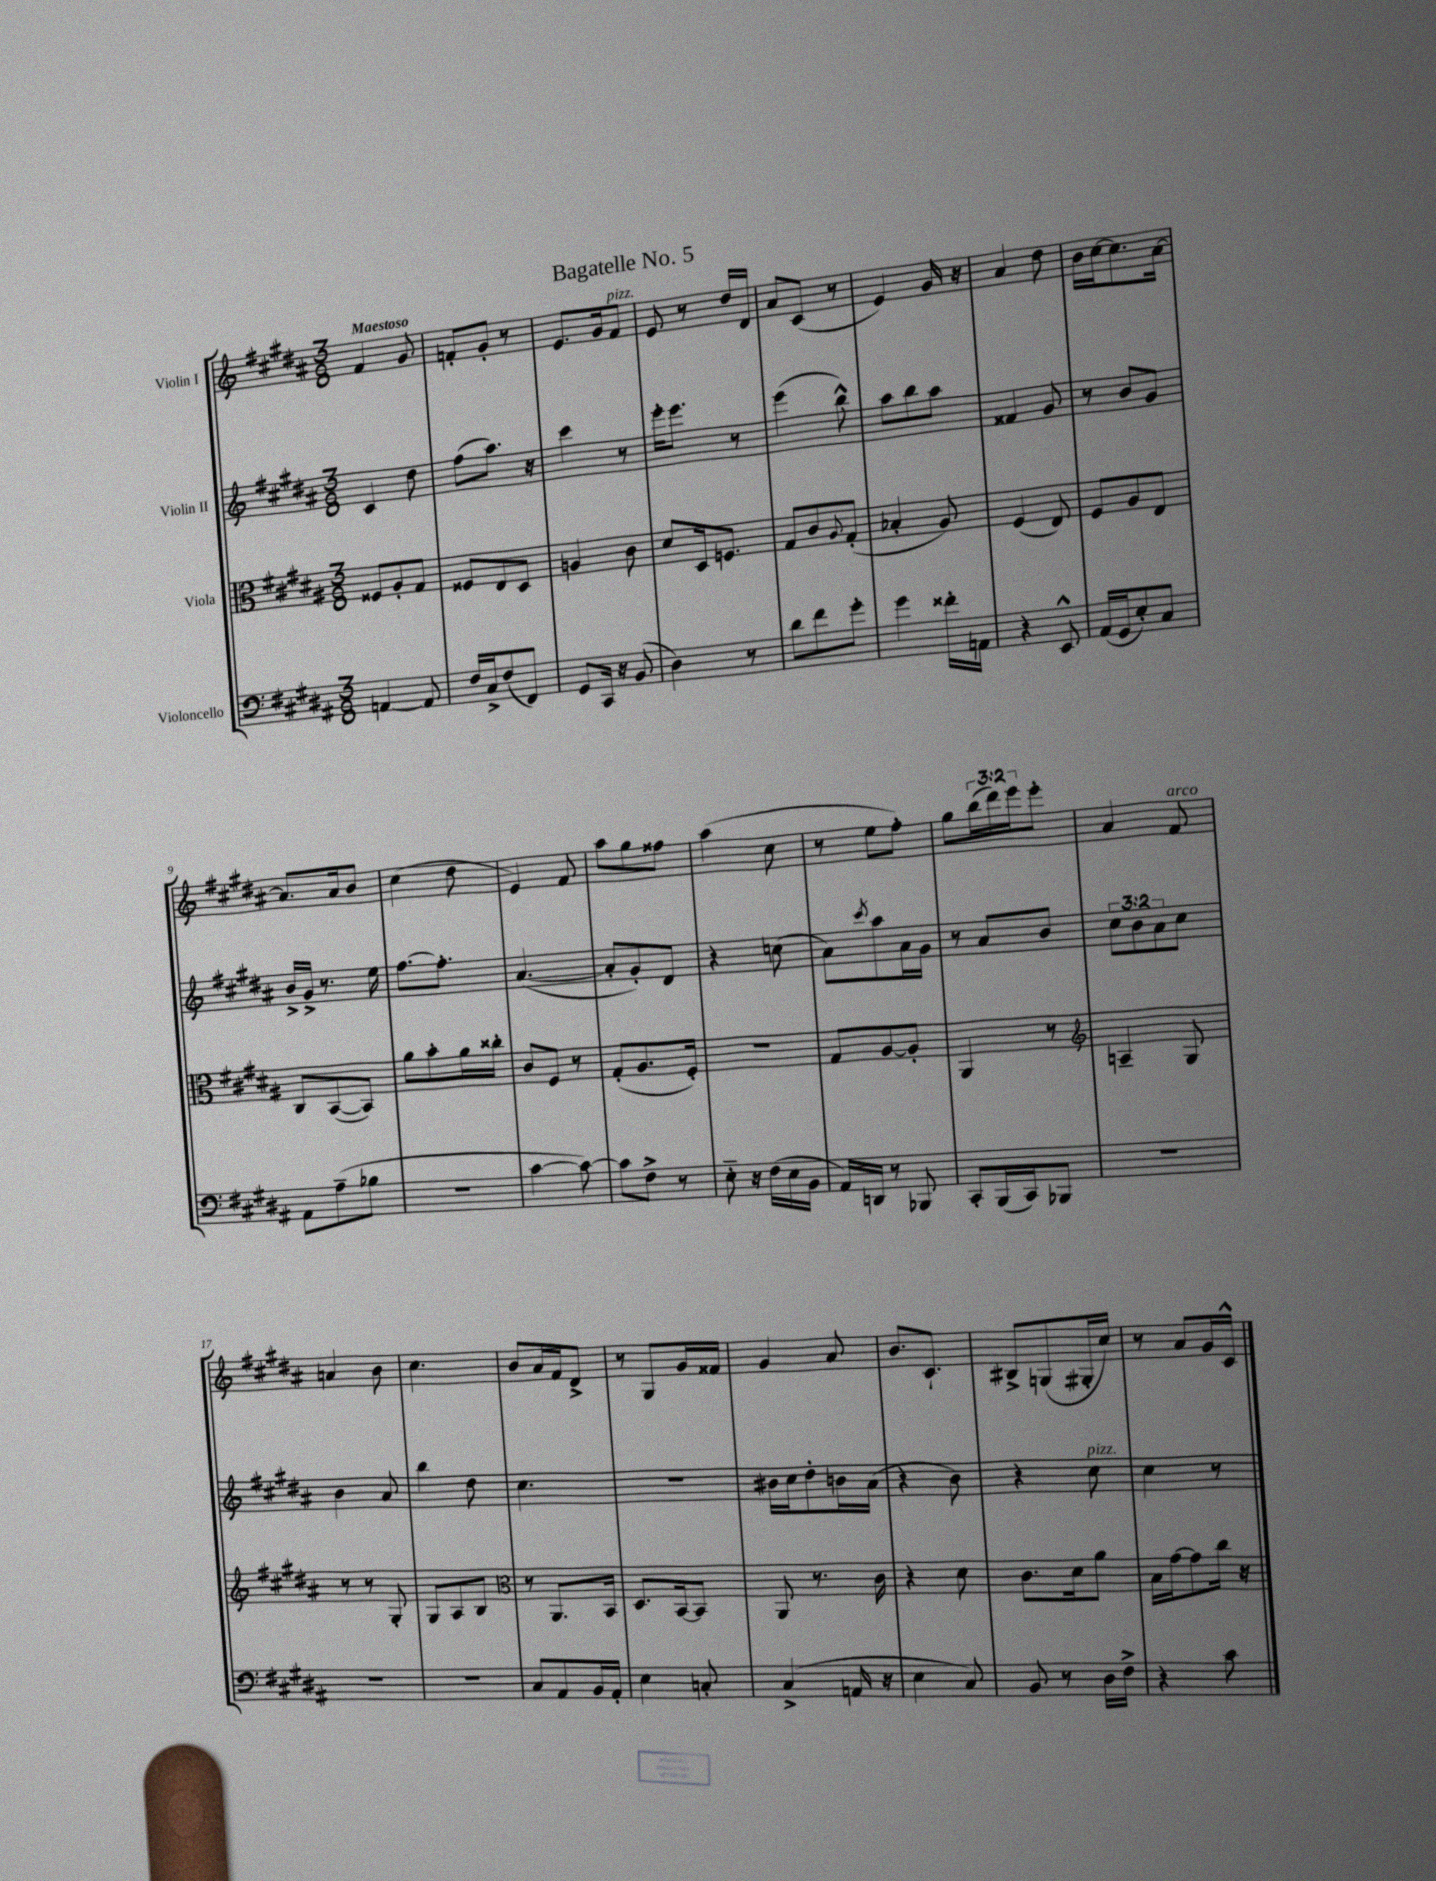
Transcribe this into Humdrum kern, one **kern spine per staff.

**kern	**kern	**kern	**kern
*staff4	*staff3	*staff2	*staff1
*clefF4	*clefC3	*clefG2	*clefG2
*k[f#c#g#d#a#]	*k[f#c#g#d#a#]	*k[f#c#g#d#a#]	*k[f#c#g#d#a#]
*M3/8	*M3/8	*M3/8	*M3/8
[4AA	8F##	4c#	4f#
.	8A#'	.	.
8AA]	8G#	8dd#	8g#
=	=	=	=
16F#	8F##	(8ff#	8f'
16C#^	.	.	.
(8F#	8E	8.aa#)	8g#'
8FF#)	8D#	.	8r
.	.	16r	.
=	=	=	=
8GG#	4A	4ccc#	8.e
16CC#	.	.	.
16r	.	.	16g#
(8BB	8c#	8r	8f#
=	=	=	=
4D#)	8d#	16eee'	8e
.	.	8.eee	.
.	16D#	.	8r
.	8.F	.	.
8r	.	8r	16dd#
.	.	.	16d#
=	=	=	=
8d#	8G#	(4eee	8a#
8f#	8c#	.	(8c#
.	8qqA#	.	.
8g#'	(8G#'	8bb^^)	8r
=	=	=	=
4g#	4B-'	8aa#	4e)
.	.	8bb	.
16f##'	8A#)	8aa#	16g#
16AA	.	.	16r
=	=	=	=
4r	(4F#	4f##	4a#
8EE^^	8E)	8g#	8dd#
=	=	=	=
(16AA#	8F#	8r	16b
16GG#	.	.	[16cc#
8E')	8A#	8b	8.cc#]
8C#	8E	8g#	.
.	.	.	[16a#
=	=	=	=
8AA#	8C#	16b^	8.a#]
.	.	16g#^	.
(8A#~	([8BB	8.r	.
.	.	.	16a#
8B-	8BB])	.	8b
.	.	16ee	.
=	=	=	=
4.r	8a#	[8.ff#	(4cc#
.	8b'	.	.
.	.	8.ff#']	.
.	16a#	.	8dd#
.	16cc##'	.	.
=	=	=	=
[4c#	8c#	([4.a#	4e)
.	8F#	.	.
8c#_)	8r	.	8f#
=	=	=	=
8c#]	(8G#'	8a#']	8aa#
8F#^	8.A#	8g#')	8gg#
8r	.	8d#	8ff##
.	16F#')	.	.
=	=	=	=
8E'~	4.r	4r	(4aa#
16r	.	.	.
(16F#	.	.	.
16E	.	(8cc	8cc#
16BB	.	.	.
=	=	=	=
16AA#)	8G#	8a#)	8r
16DD	.	.	.
.	.	8qccc#	.
8r	[8A#	8aa#	8ee
8BBB-	8A#']	16a#	8ff#')
.	.	16g#	.
=	=	=	=
8CC#'	4AA#	8r	8gg#
(16BBB	.	8a#	(24bb
.	.	.	24ddd#)
16CC#)	.	.	.
.	.	.	24eee
8BBB-	8r	8b	8eee'
=	=	=	=
*	*clefG2	*	*
4.r	4A~	12cc#	4a#
.	.	12b	.
.	.	12a#	.
.	8G#	8cc#	8f#
=	=	=	=
4.r	8r	4b	4a
.	8r	.	.
.	8G#'	8a#	8b
=	=	=	=
4.r	8G#	4bb	4.cc#
.	8A#	.	.
.	8B	8dd#	.
=	=	=	=
*	*clefC3	*	*
8C#	8r	4.cc#	8b
8AA#	8.AA#	.	16a#
.	.	.	16f#
16BB	.	.	8d#^
16AA#'	16BB	.	.
=	=	=	=
4E	8.D#	4.r	8r
.	.	.	8G#
.	[16BB	.	.
8C'	8BB]	.	16g#
.	.	.	16f##
=	=	=	=
(4C#^	8AA#	16b#	4g#
.	.	16cc#	.
.	8.r	8dd#'	.
16AA	.	16b	8a#
16r	16c#	(16a#	.
=	=	=	=
4E	4r	4r	8.b
.	.	.	8.c#`
8C#)	8d#	8b)	.
=	=	=	=
8BB	8.c#	4r	8B#^
8r	.	.	(8G
.	16d#	.	.
16D#	8a#	8cc#	16G#'
16F#^	.	.	16cc#)
=	=	=	=
4r	16B	4cc#	8r
.	[16g#	.	.
.	8g#]	.	8a#
8c#	16cc#	8r	16g#
.	16r	.	16c#^^
==	==	==	==
*-	*-	*-	*-
